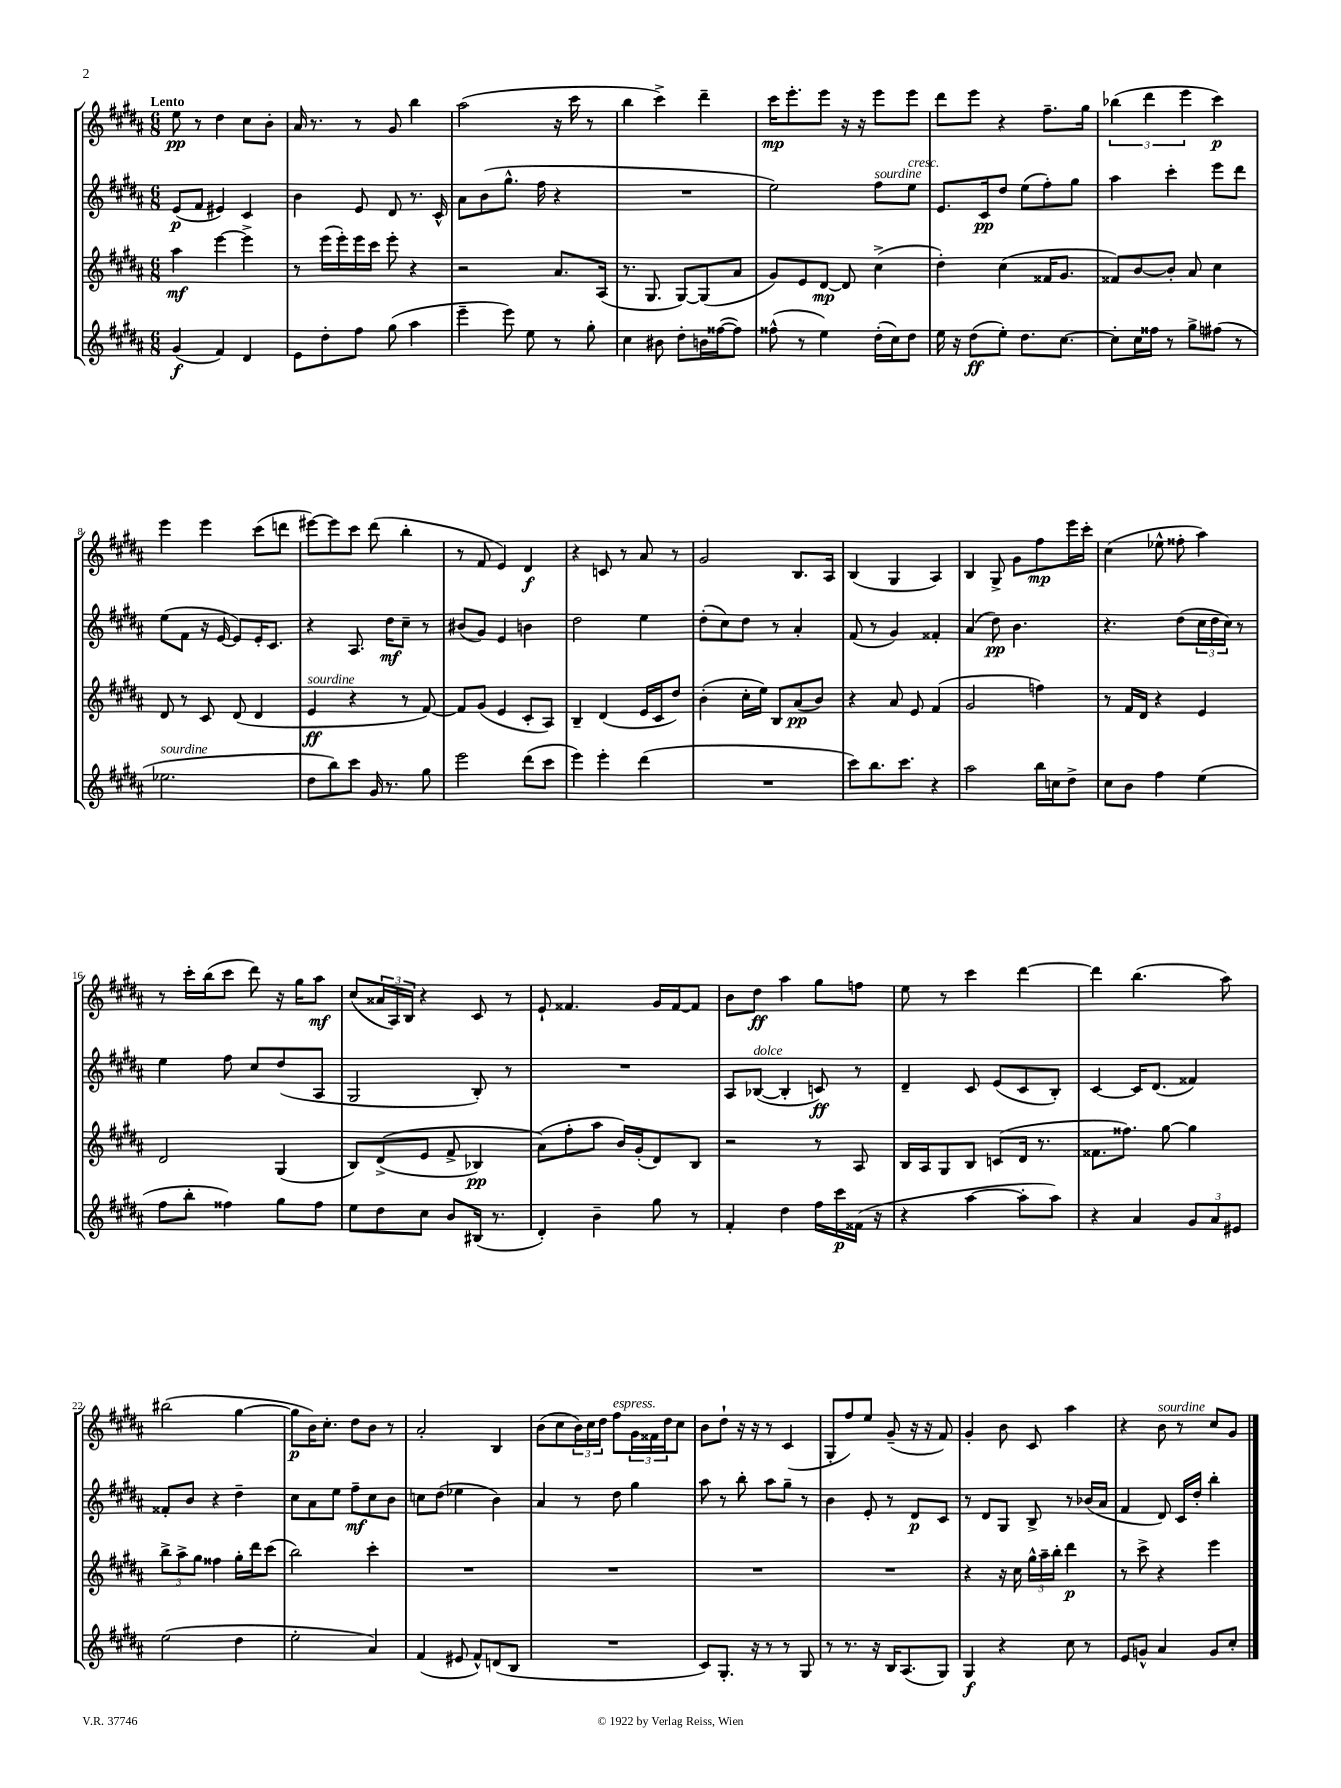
<<
\new StaffGroup <<
\new Staff = "s0" {
    \clef treble \key b \major \numericTimeSignature \time 6/8 \tempo "Lento"
    e''8\pp r8 dis''4 cis''8 b'8-. |
    ais'16 r8. r8 gis'8 b''4 |
    ais''2( r16 cis'''16 r8 |
    b''4 cis'''4->) dis'''4-- |
    cis'''16\mp e'''8.-. e'''8 r16 r16 e'''8 e'''8 |
    dis'''8 e'''8 r4 fis''8.-- gis''16 |
    \tuplet 3/2 { bes''4( dis'''4 e'''4 } cis'''4\p) |
    e'''4 e'''4 cis'''8( d'''8 |
    eis'''8~) eis'''8 cis'''8 dis'''8( b''4-. |
    r8 fis'8 e'4) dis'4\f |
    r4 c'8 r8 ais'8 r8 |
    gis'2 b8. ais16 |
    b4( gis4 ais4) |
    b4 gis8-> gis'8 fis''8\mp e'''16 cis'''16-. |
    cis''4( ees''8-^ fisis''8-. ais''4) |
    r8 cis'''16-. b''16( cis'''8 dis'''8) r16 gis''16 ais''8\mf |
    cis''8( \tuplet 3/2 { aisis'16 ais16) b16 } r4 cis'8 r8 |
    e'8-! fisis'4. gis'16 fisis'16~ fisis'8 |
    b'8 dis''8\ff ais''4 gis''8 f''8 |
    e''8 r8 cis'''4 dis'''4~ |
    dis'''4 b''4.( ais''8) |
    bis''2( gis''4~ |
    gis''8\p b'16) cis''8.-. dis''8 b'8 r8 |
    ais'2-. b4 |
    b'8( cis''8 \tuplet 3/2 { b'16) cis''16 dis''16 } fis''8^\markup { \italic "espress." } \tuplet 3/2 { gis'16 fisis'16 dis''16 } cis''8 |
    b'8 dis''8-! r16 r16 r8 cis'4( |
    gis8-. fis''8) e''8 gis'8--( r16 r16 fis'8) |
    gis'4-. b'8 cis'8 ais''4 |
    r4 b'8^\markup { \italic "sourdine" } r8 cis''8 gis'8 \bar "|." |
}
\new Staff = "s1" {
    \clef treble \key b \major \numericTimeSignature \time 6/8
    e'8\p( fis'8 eis'4) cis'4 |
    b'4 e'8 dis'8 r8. cis'16-^ |
    ais'8 b'8( gis''8.-^ fis''16 r4 |
    R2. |
    e''2) fis''8^\markup { \italic "sourdine" } e''8^\markup { \italic "cresc." } |
    e'8. cis'16\pp dis''8 e''8( fis''8-.) gis''8 |
    ais''4 cis'''4-. e'''8 dis'''8 |
    e''8( fis'8 r16 e'16~ e'8) e'16-. cis'8. |
    r4 ais8. dis''16\mf cis''8-- r8 |
    bis'8( gis'8) e'4 b'4 |
    dis''2 e''4 |
    dis''8-.( cis''8) dis''8 r8 ais'4-. |
    fis'8( r8 gis'4) fisis'4-. |
    ais'4( dis''8\pp) b'4. |
    r4. dis''8( \tuplet 3/2 { cis''16 dis''16 cis''16) } r8 |
    e''4 fis''8 cis''8 dis''8( ais8 |
    gis2 b8-.) r8 |
    R2. |
    ais8 bes8~^\markup { \italic "dolce" }( bes4-. c'8\ff) r8 |
    dis'4-- cis'8 e'8( cis'8 b8-.) |
    cis'4~ cis'16 dis'8.( fisis'4) |
    fisis'8-. b'8 r4 dis''4-- |
    cis''8 ais'8 e''8 fis''8--\mf cis''8 b'8 |
    c''8 dis''8( ees''4 b'4) |
    ais'4 r8 dis''8 gis''4 |
    ais''8 r8 b''8-. ais''8 gis''8-- r8 |
    b'4 e'8-. r8 dis'8\p cis'8 |
    r8 dis'8 gis8 b8-> r8 bes'16( ais'16 |
    fis'4 dis'8) cis'16 dis''16-. b''4-. \bar "|." |
}
\new Staff = "s2" {
    \clef treble \key b \major \numericTimeSignature \time 6/8
    ais''4\mf e'''4~ e'''4-> |
    r8 e'''16( e'''16-.) e'''16 cis'''16 e'''8-. r4 |
    r2 ais'8. ais16( |
    r8. gis8. gis8~) gis8( ais'8 |
    gis'8) e'8 dis'8~\mp dis'8 cis''4->( |
    dis''4-.) cis''4( fisis'16 gis'8. |
    fisis'8) b'8~ b'8-. ais'8 cis''4 |
    dis'8 r8 cis'8 dis'8( dis'4 |
    e'4\ff^\markup { \italic "sourdine" } r4 r8 fis'8~) |
    fis'8 gis'8( e'4 cis'8-. ais8) |
    b4-- dis'4( e'16 cis'16 dis''8) |
    b'4-.( cis''16-. e''16) b8 ais'8\pp( b'8) |
    r4 ais'8 e'8 fis'4( |
    gis'2 f''4) |
    r8 fis'16 dis'16 r4 e'4 |
    dis'2 gis4( |
    b8) dis'8->(\( e'8 fis'8-> bes4\pp) |
    ais'8(\) fis''8-. ais''8 b'16) gis'16-.( dis'8) b8 |
    r2 r8 ais8 |
    b16 ais16 gis8 b8 c'8( dis'16 r8. |
    fisis'8. fisis''8.) gis''8~ gis''4 |
    \tuplet 3/2 { b''8-> ais''8-> gis''8 } fisis''4 gis''16-. dis'''16 cis'''8( |
    b''2) cis'''4-. |
    R2. |
    R2. |
    R2. |
    R2. |
    r4 r16 cis''16 \tuplet 3/2 { gis''16-^ ais''16-- b''16-. } dis'''4\p |
    r8 cis'''8-> r4 e'''4 \bar "|." |
}
\new Staff = "s3" {
    \clef treble \key b \major \numericTimeSignature \time 6/8
    gis'4\f( fis'4) dis'4 |
    e'8 dis''8-. fis''8 gis''8( ais''4 |
    e'''4-- e'''8) e''8 r8 gis''8-. |
    cis''4 bis'8 dis''8-. b'16 fisis''16~( fisis''8) |
    fisis''8-^( r8 e''4) dis''16-.( cis''16) dis''8 |
    e''16 r16 dis''8\ff( e''8-.) dis''8. cis''8.~ |
    cis''8-. cis''16 fisis''16 r8 gis''8-> fis''8( r8 |
    ees''2.^\markup { \italic "sourdine" } |
    dis''8 b''8) cis'''8 gis'16 r8. gis''8 |
    e'''2 dis'''8( cis'''8 |
    e'''4) e'''4-. dis'''4( |
    R2. |
    cis'''8) b''8. cis'''8. r4 |
    ais''2 b''16 c''16 dis''8-> |
    cis''8 b'8 fis''4 e''4( |
    fis''8 b''8-. fisis''4) gis''8 fisis''8 |
    e''8 dis''8 cis''8 b'8 bis16( r8. |
    dis'4-.) b'4-- gis''8 r8 |
    fis'4-. dis''4 fis''16 cis'''16\p fisis'16( r16 |
    r4 ais''4~ ais''8-. ais''8) |
    r4 ais'4 \tuplet 3/2 { gis'8 ais'8 eis'8 } |
    e''2( dis''4 |
    e''2-. ais'4) |
    fis'4( eis'8 fis'8-^) d'8( b8 |
    R2. |
    cis'8) gis8.-. r16 r8 r8 gis8 |
    r8 r8. r16 b16 ais8.( gis8) |
    gis4\f r4 cis''8 r8 |
    e'8 g'8-^ ais'4 g'8 cis''8-. \bar "|." |
}
>>
>>
